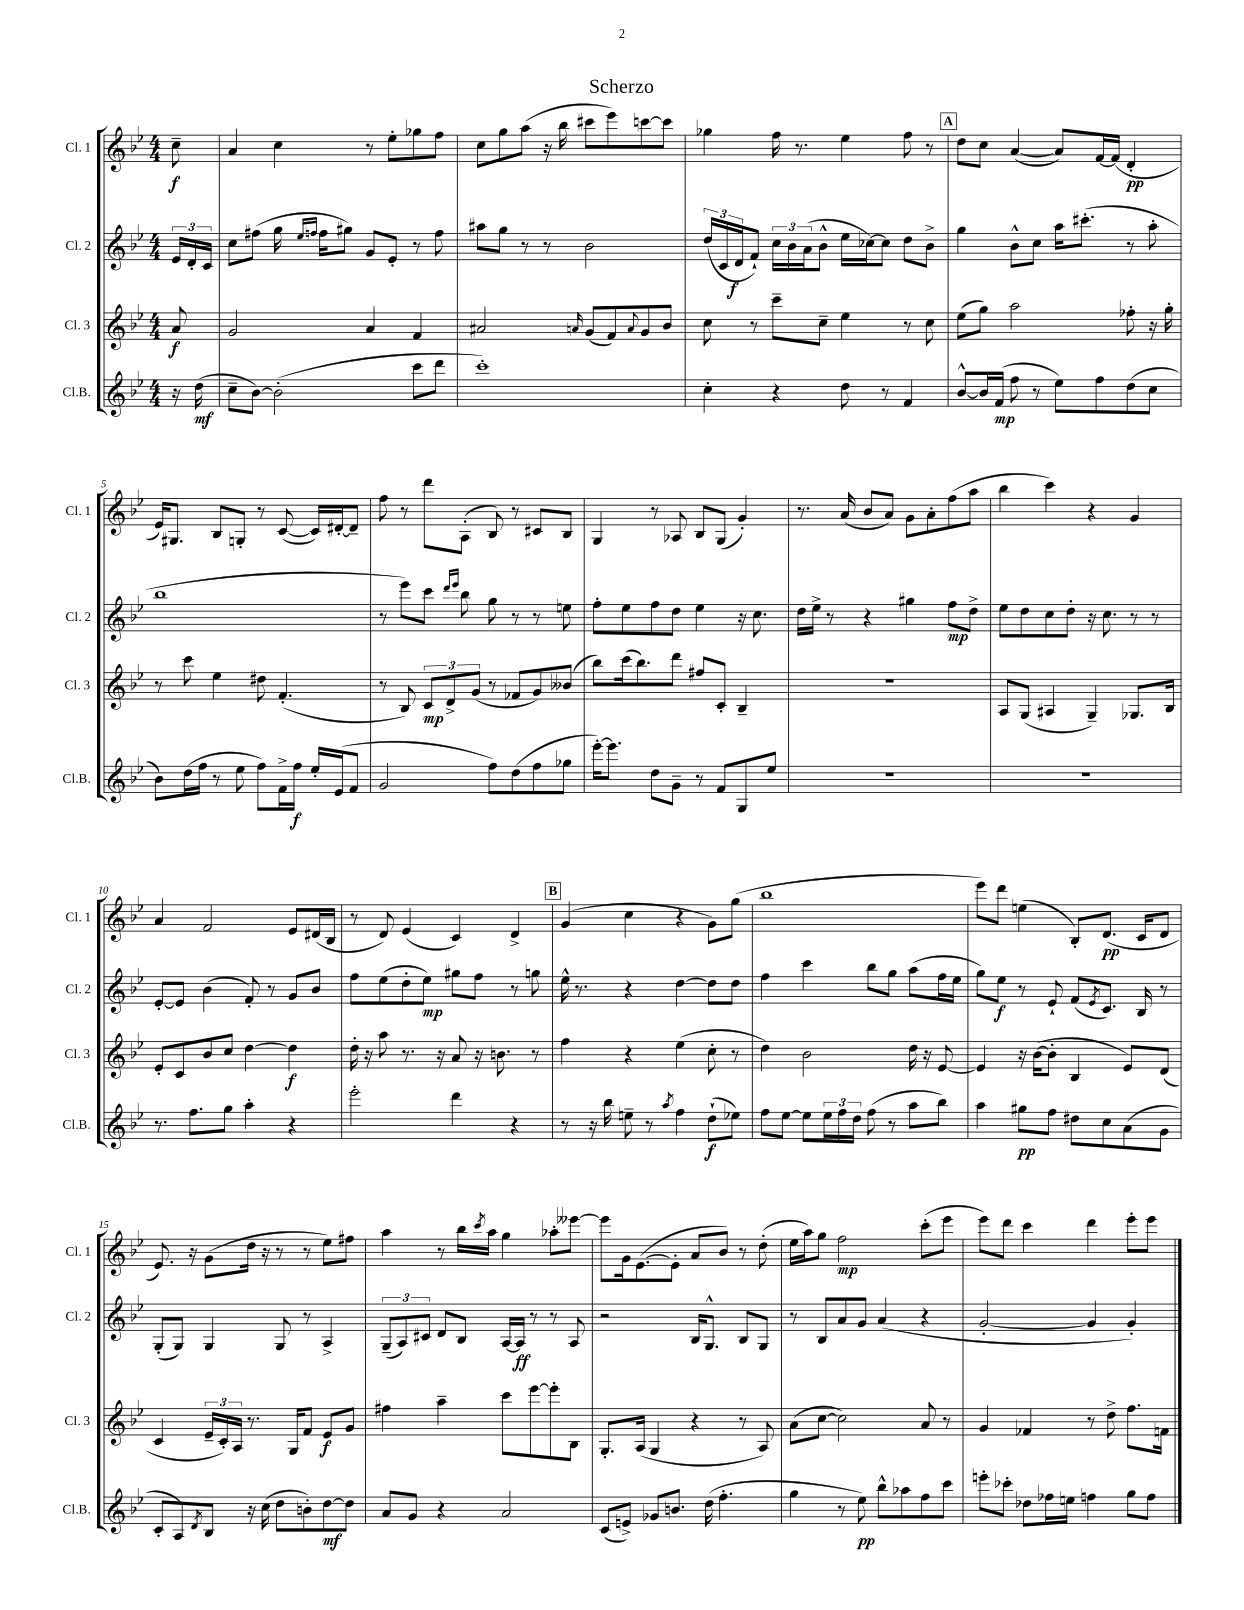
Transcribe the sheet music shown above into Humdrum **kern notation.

**kern	**dynam	**kern	**dynam	**kern	**dynam	**kern	**dynam
*part4	*part4	*part3	*part3	*part2	*part2	*part1	*part1
*staff4	*staff4	*staff3	*staff3	*staff2	*staff2	*staff1	*staff1
*I"Cl.B.	*	*I"Cl. 3	*	*I"Cl. 2	*	*I"Cl. 1	*
*I'Cl.B.	*	*I'Cl. 3	*	*I'Cl. 2	*	*I'Cl. 1	*
*clefG2	*	*clefG2	*	*clefG2	*	*clefG2	*
*k[b-e-]	*	*k[b-e-]	*	*k[b-e-]	*	*k[b-e-]	*
*M4/4	*	*M4/4	*	*M4/4	*	*M4/4	*
=	=	=	=	=	=	=	=
16r	.	8a/	f	24e-/LL	.	8cc~\	f
.	.	.	.	24d'/	.	.	.
(16dd\	mf	.	.	.	.	.	.
.	.	.	.	24c/JJ	.	.	.
=1	=1	=1	=1	=1	=1	=1	=1
8cc~\L	.	2g/	.	8cc\L	.	4a/	.
[8b-\J)	.	.	.	(8ff#X\J	.	.	.
(2b-'\]	.	.	.	16gg\	.	4cc\	.
.	.	.	.	16qqee-/LL	.	.	.
.	.	.	.	16qqffn/JJ	.	.	.
.	.	.	.	16ff\KL	.	.	.
.	.	.	.	8gg#X\J)	.	.	.
.	.	4a/	.	8g/L	.	8r	.
.	.	.	.	8e-'/J	.	8ee-'\L	.
8ccc\L	.	4f/	.	8r	.	8gg-X\	.
8ddd\J	.	.	.	8ff\	.	8ff\J	.
=2	=2	=2	=2	=2	=2	=2	=2
1ccc')	.	2a#X/	.	8aa#X\L	.	8cc\L	.
.	.	.	.	8gg\J	.	8gg\	.
.	.	.	.	8r	.	(8aa\J	.
.	.	.	.	8r	.	16r	.
.	.	.	.	.	.	16bb-\	.
.	.	16qqan/	.	.	.	.	.
.	.	(8g/L	.	2b-\	.	8ccc#X\L	.
.	.	8f/)	.	.	.	8eee-\)	.
.	.	8qqa/	.	.	.	.	.
.	.	8g/	.	.	.	[8cccn\	.
.	.	8b-/J	.	.	.	8ccc\J]	.
=3	=3	=3	=3	=3	=3	=3	=3
4cc'\	.	8cc\	.	(24dd/LL	.	4gg-X\	.
.	.	.	.	24c/	.	.	.
.	.	.	.	24d/J	f	.	.
.	.	8r	.	8f`/J)	.	.	.
4r	.	8ccc~\L	.	24cc\LL	.	16ff\	.
.	.	.	.	24b-\	.	.	.
.	.	.	.	.	.	8.r	.
.	.	.	.	(24a\J	.	.	.
.	.	8cc~\J	.	8b-^^\J	.	.	.
8dd\	.	4ee-\	.	16ee-\LL	.	4ee-\	.
.	.	.	.	[16cc-X\J)	.	.	.
8r	.	.	.	8cc-\J]	.	.	.
4f/	.	8r	.	8dd\L	.	8ff\	.
.	.	8cc\	.	8b-^\J	.	8r	.
!!LO:REH:place=s1:t=A
=4	=4	=4	=4	=4	=4	=4	=4
[8b-^^/L	.	(8ee-\L	.	4gg\	.	8dd\L	.
16b-/L]	.	8gg\J)	.	.	.	8cc\J	.
(16f/JJ	mp	.	.	.	.	.	.
8ff\	.	2aa\	.	8b-^^\L	.	([4a/	.
8r	.	.	.	8cc\J	.	.	.
8ee-\L)	.	.	.	16aa\KL	.	8a/L])	.
.	.	.	.	(8.ccc#X'\J	.	.	.
8ff\	.	.	.	.	.	[16f/L	.
.	.	.	.	.	.	(16f/JJ]	.
(8dd\	.	8ff-X'\	.	8r	.	4d'/	pp
8cc\J	.	16r	.	8aa'\	.	.	.
.	.	16gg'\	.	.	.	.	.
!!LO:LB:g=z
=5	=5	=5	=5	=5	=5	=5	=5
8b-\L)	.	8r	.	1bb-	.	16e-/KL)	.
.	.	.	.	.	.	8.G#X/J	.
(16dd\L	.	8ccc\	.	.	.	.	.
16ff\JJ	.	.	.	.	.	.	.
8r	.	4ee-\	.	.	.	8B-/L	.
8ee-\	.	.	.	.	.	8Gn'/J	.
8ff\L)	.	8dd#X\	.	.	.	8r	.
16f^\L	.	(4.f'/	.	.	.	([8c/	.
16ff\JJ	f	.	.	.	.	.	.
16ee-'/LL	.	.	.	.	.	16c/LL])	.
(16e-/J	.	.	.	.	.	[16d#X'/J	.
8f/J	.	.	.	.	.	8d#~/J]	.
=6	=6	=6	=6	=6	=6	=6	=6
2g/	.	8r	.	8r	.	8ff\	.
.	.	8B-/)	.	8eee-\L)	.	8r	.
.	.	12c/L	mp	8ccc\J	.	8ddd\L	.
.	.	12d^/	.	.	.	.	.
.	.	.	.	16qqddd/LL	.	.	.
.	.	.	.	16qqeee-/JJ	.	.	.
.	.	.	.	8bb-\	.	(8A'\J	.
.	.	(12g/J	.	.	.	.	.
8ff\L)	.	8r	.	8gg\	.	8B-/)	.
(8dd\	.	8f-X/L	.	8r	.	8r	.
8ff\	.	8g/)	.	8r	.	8c#X/L	.
8gg-X\J	.	(8b--X/J	.	8een\	.	8B-/J	.
=7	=7	=7	=7	=7	=7	=7	=7
[16eee-'\KL)	.	8bb-\L)	.	8ff'\L	.	4G/	.
8.eee-\J]	.	.	.	.	.	.	.
.	.	(16ccc\k	.	8ee-\	.	.	.
.	.	8.bb-\)	.	.	.	.	.
8dd\L	.	.	.	8ff\	.	8r	.
8g~\J	.	8ddd\J	.	8dd\J	.	8A-X/	.
8r	.	8ff#X/L	.	4ee-\	.	8B-/L	.
8f/L	.	8c'/J	.	.	.	(8G/J	.
8G/	.	4B-~/	.	16r	.	4g'/)	.
.	.	.	.	8.cc\	.	.	.
8ee-/J	.	.	.	.	.	.	.
=8	=8	=8	=8	=8	=8	=8	=8
1r	.	1r	.	16dd\LL	.	8.r	.
.	.	.	.	16ee-^\JJ	.	.	.
.	.	.	.	8r	.	.	.
.	.	.	.	.	.	(16a/	.
.	.	.	.	4r	.	8b-/L	.
.	.	.	.	.	.	8a/J)	.
.	.	.	.	4gg#X\	.	8g\L	.
.	.	.	.	.	.	8a'\	.
.	.	.	.	8ff\L	mp	(8ff\	.
.	.	.	.	8dd^\J	.	8aa\J	.
=9	=9	=9	=9	=9	=9	=9	=9
1r	.	8A/L	.	8ee-\L	.	4bb-\	.
.	.	(8G/J	.	8dd\	.	.	.
.	.	4A#X/	.	8cc\	.	4ccc\)	.
.	.	.	.	8dd'\J	.	.	.
.	.	4G~/)	.	16r	.	4r	.
.	.	.	.	8.cc\	.	.	.
.	.	8.G-X/L	.	8r	.	4g/	.
.	.	.	.	8r	.	.	.
.	.	16B-/Jk	.	.	.	.	.
!!LO:LB:g=z
=10	=10	=10	=10	=10	=10	=10	=10
8.r	.	8e-'/L	.	[8e-'/L	.	4a/	.
.	.	8c/	.	8e-/J]	.	.	.
8.ff\L	.	.	.	.	.	.	.
.	.	8b-/	.	(4b-\	.	2f/	.
8gg\J	.	8cc/J	.	.	.	.	.
4aa'\	.	[4dd\	.	8f'/)	.	.	.
.	.	.	.	8r	.	.	.
4r	.	4dd\]	f	8g/L	.	8e-/L	.
.	.	.	.	8b-/J	.	(16d#X/L	.
.	.	.	.	.	.	16B-/JJ	.
=11	=11	=11	=11	=11	=11	=11	=11
2eee-'\	.	16dd'\	.	8ff\L	.	8r	.
.	.	16r	.	.	.	.	.
.	.	8aa\	.	(8ee-\	.	8d/)	.
.	.	8.r	.	8dd'\	.	(4e-/	.
.	.	.	.	8ee-\J)	mp	.	.
.	.	16r	.	.	.	.	.
4ddd\	.	8a/	.	8gg#X\L	.	4c/)	.
.	.	16r	.	8ff\J	.	.	.
.	.	8.bn\	.	.	.	.	.
4r	.	.	.	8r	.	4d^/	.
.	.	8r	.	8ggn\	.	.	.
!!LO:REH:place=s1:t=B
=12	=12	=12	=12	=12	=12	=12	=12
8r	.	4ff\	.	16ee-^^\	.	(4g/	.
.	.	.	.	8.r	.	.	.
16r	.	.	.	.	.	.	.
16bb-\	.	.	.	.	.	.	.
8een~\	.	4r	.	4r	.	4cc\	.
8r	.	.	.	.	.	.	.
8qaa/	.	.	.	.	.	.	.
4ff\	.	(4ee-\	.	[4dd\	.	4r	.
(8dd`\L	f	8cc'\	.	8dd\L]	.	8g\L)	.
8ee-X\J)	.	8r	.	8dd\J	.	(8gg\J	.
=13	=13	=13	=13	=13	=13	=13	=13
8ff\L	.	4dd\)	.	4ff\	.	1bb-	.
[8ee-\J	.	.	.	.	.	.	.
8ee-\L]	.	2b-\	.	4ccc\	.	.	.
24ee-\L	.	.	.	.	.	.	.
24ff\	.	.	.	.	.	.	.
24dd\JJ	.	.	.	.	.	.	.
(8ff\	.	.	.	8bb-\L	.	.	.
8r	.	.	.	8gg\J	.	.	.
8aa\L	.	16dd\	.	(8aa\L	.	.	.
.	.	16r	.	.	.	.	.
8bb-\J)	.	[8e-/	.	16ff\L	.	.	.
.	.	.	.	16ee-\JJ	.	.	.
=14	=14	=14	=14	=14	=14	=14	=14
4aa\	.	4e-/]	.	8gg\L)	.	8eee-\L)	.
.	.	.	.	8ee-\J	f	8ddd\J	.
8gg#X\L	pp	16r	.	8r	.	(4een\	.
.	.	([16b-\KL	.	.	.	.	.
8ff\J	.	8b-'\J]	.	8e-`/	.	.	.
8dd#X\L	.	4B-/	.	(8f/L	.	8B-'/L)	.
.	.	.	.	8qe-/	.	.	.
8cc\	.	.	.	8.c/J)	.	(8.d/J	pp
(8a\	.	8e-/L)	.	.	.	.	.
.	.	.	.	16B-/	.	16c/KL	.
8g\J	.	(8d/J	.	8r	.	8d/J	.
!!LO:LB:g=z
=15	=15	=15	=15	=15	=15	=15	=15
8c'/L	.	4c/	.	(8G'/L	.	8.e-/)	.
8A/)	.	.	.	8G/J)	.	.	.
.	.	.	.	.	.	16r	.
8qd/	.	.	.	.	.	.	.
8B-/J	.	24e-~/LL	.	4G/	.	(8g\L	.
.	.	24c'/)	.	.	.	.	.
.	.	24A/JJ	.	.	.	.	.
16r	.	8.r	.	.	.	16dd\Jk	.
(16cc\	.	.	.	.	.	16r	.
8dd\L	.	.	.	8G/	.	8r	.
.	.	16G/KL	.	.	.	.	.
8bn'\)	.	8f/J	.	8r	.	8r	.
[8dd\	mf	8e-/L	f	4A^/	.	8ee-\L)	.
8dd\J]	.	8g/J	.	.	.	8ff#X\J	.
=16	=16	=16	=16	=16	=16	=16	=16
8a/L	.	4ff#X\	.	(12G~/L	.	4aa\	.
.	.	.	.	12A/)	.	.	.
8g/J	.	.	.	.	.	.	.
.	.	.	.	12c#X/J	.	.	.
4r	.	4aa~\	.	8d/L	.	8r	.
.	.	.	.	8B-/J	.	16bb-\LL	.
.	.	.	.	.	.	8qccc/	.
.	.	.	.	.	.	16aa\JJ	.
2a/	.	8ccc\L	.	[16A/LL	.	4gg\	.
.	.	.	.	16A/JJ]	ff	.	.
.	.	[8eee-\	.	8r	.	.	.
.	.	8eee-'\]	.	8r	.	8aa-X'\L	.
.	.	8B-\J	.	8A/	.	[8eee--X\J	.
=17	=17	=17	=17	=17	=17	=17	=17
(8c/L	.	8.G'/L	.	2r	.	8eee--\L]	.
8en^/J)	.	.	.	.	.	16g\k	.
.	.	(16A/Jk	.	.	.	([8.e-\	.
8g-X/L	.	4G/	.	.	.	.	.
8.bn/J	.	.	.	.	.	8e-'\J]	.
.	.	4r	.	16B-/KL	.	8a/L	.
(16dd\	.	.	.	8.G^^/J	.	.	.
4.ff'\	.	.	.	.	.	8b-/J)	.
.	.	8r	.	8B-/L	.	8r	.
.	.	8A/)	.	8G/J	.	(8dd'\	.
=18	=18	=18	=18	=18	=18	=18	=18
4gg\	.	(8a\L	.	8r	.	16ee-\LL	.
.	.	.	.	.	.	16aa\J)	.
.	.	[8cc\J	.	8B-/L	.	8gg\J	.
8r	.	2cc\])	.	8a/	.	2ff\	mp
8ee-\)	pp	.	.	8g/J	.	.	.
8bb-^^\L	.	.	.	(4a/	.	.	.
8aa-X\	.	.	.	.	.	.	.
8ff\	.	8a/	.	4r	.	(8ccc'\L	.
8ccc\J	.	8r	.	.	.	8eee-\J	.
=19	=19	=19	=19	=19	=19	=19	=19
8eeen'\L	.	4g/	.	[2g'/	.	8eee-\L)	.
8ccc-X'\J	.	.	.	.	.	8ddd\J	.
8dd-X\L	.	4f-X/	.	.	.	4ccc\	.
16ff-X\L	.	.	.	.	.	.	.
16een\JJ	.	.	.	.	.	.	.
4ffn\	.	8r	.	4g/]	.	4ddd\	.
.	.	8dd^\	.	.	.	.	.
8gg\L	.	8.ff\L	.	4g'/)	.	8eee-'\L	.
8ff\J	.	.	.	.	.	8eee-\J	.
.	.	16fn\Jk	.	.	.	.	.
==	==	==	==	==	==	==	==
*-	*-	*-	*-	*-	*-	*-	*-
